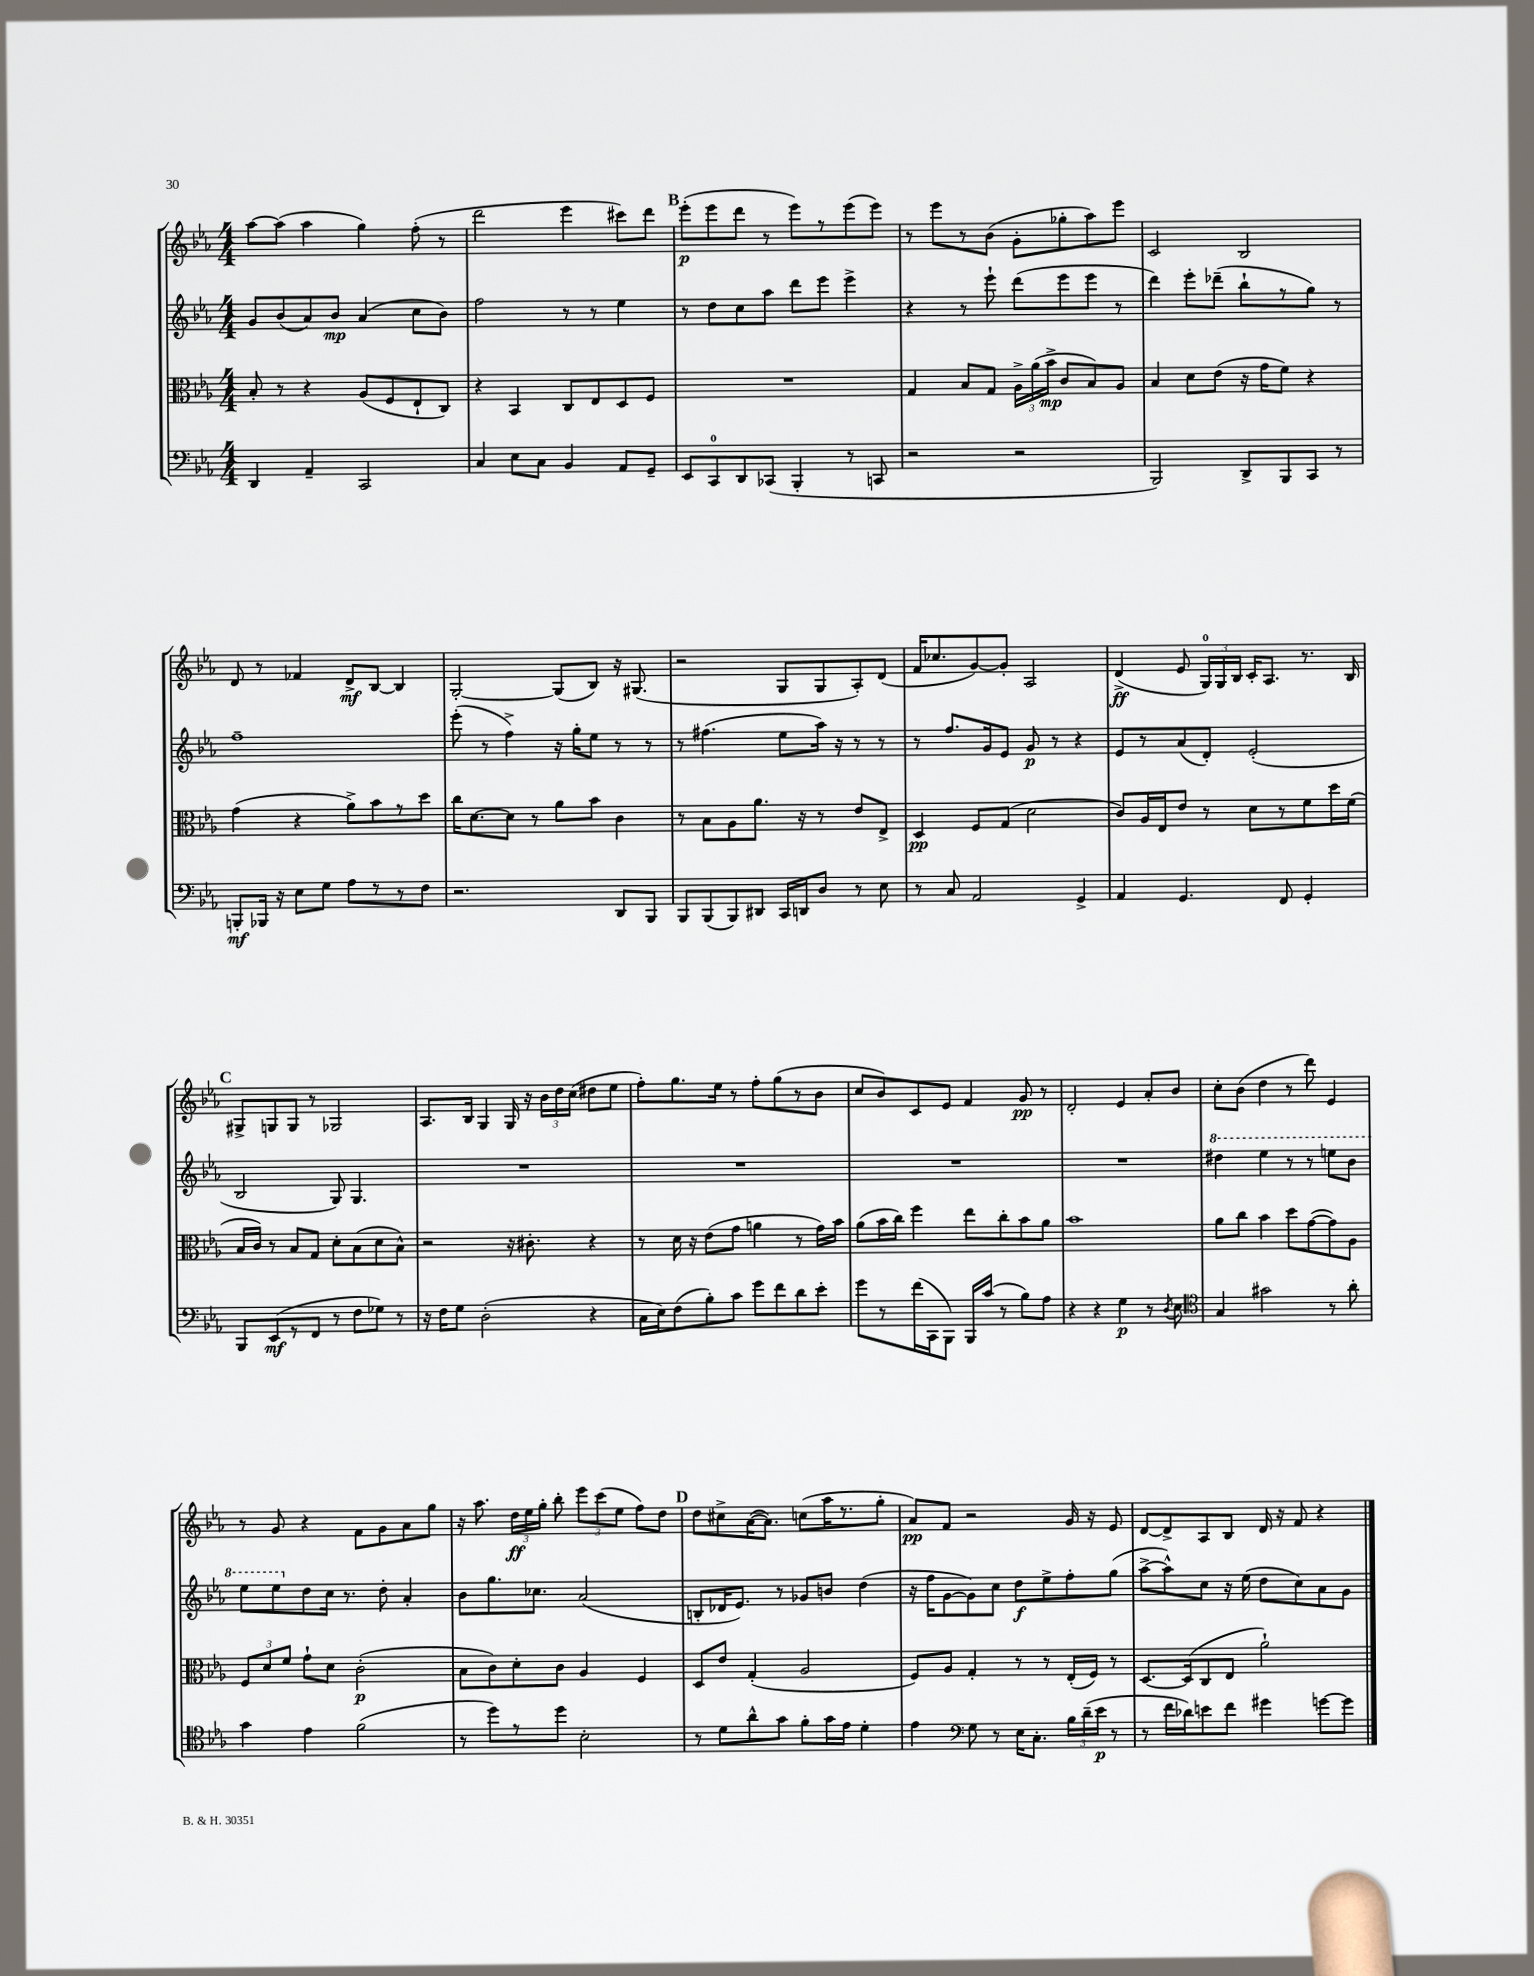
<<
\new StaffGroup <<
\new Staff = "s0" {
    \clef treble \key ees \major \numericTimeSignature \time 4/4
    \autoBeamOff aes''8[~ aes''8]( aes''4 g''4) f''8-.( r8 |
    d'''2 ees'''4 cis'''8[) d'''8] |
    \mark \markup { \bold "B" } ees'''8[-.\p( ees'''8 d'''8] r8 ees'''8[) r8 ees'''8( ees'''8]) |
    r8 ees'''8[ r8 bes'8]( g'8[-. ges''8-. aes''8) ees'''8] |
    c'2 bes2 |
    d'8 r8 fes'4 d'8[->\mf bes8]~ bes4 |
    g2~-. g8[( bes8]) r16 gis8.( |
    r2 g8[ g8 aes8-.) d'8]( |
    f'16[ ces''8. g'8~) g'8]-. aes2 |
    d'4->\ff( ees'8 \tuplet 3/2 { g16[-0) g16 bes16] } c'16[-. aes8.] r8. bes16 |
    \mark \markup { \bold "C" } gis8[-> g8 g8] r8 ges2 |
    aes8.[ bes16] g4 g16 r16 \tuplet 3/2 { bes'16[ d''16 c''16]( } dis''8[ ees''8] |
    f''8[-.) g''8. ees''16] r8 f''8[-. g''8( r8 bes'8] |
    c''8[ bes'8) c'8 ees'8] f'4 g'8\pp r8 |
    d'2-. ees'4 aes'8[-. bes'8] |
    c''8[-. bes'8]( d''4 r8 d'''8) ees'4 |
    r8 g'8 r4 f'8[ g'8 aes'8 g''8] |
    r16 aes''8. \tuplet 3/2 { d''16[\ff ees''16 g''16]-. } bes''8-. \tuplet 3/2 { ees'''8[ c'''8( ees''8] } f''8[) d''8] |
    \mark \markup { \bold "D" } d''8[ cis''8-> aes'16~( aes'8.]) c''8[( aes''16 r8. g''8]-. |
    aes'8[\pp) f'8] r2 g'16 r16 ees'8 |
    d'8[~ d'8-> aes8 bes8] d'16 r16 f'8 r4 \bar "|." |
}
\new Staff = "s1" {
    \clef treble \key ees \major \numericTimeSignature \time 4/4
    \autoBeamOff g'8[ bes'8( aes'8) bes'8]\mp aes'4( c''8[ bes'8]) |
    f''2 r8 r8 ees''4 |
    \mark \markup { \bold "B" } r8 d''8[ c''8 aes''8] d'''8[ ees'''8] ees'''4-> |
    r4 r8 ees'''8-! d'''8[( ees'''8 ees'''8] r8 |
    d'''4) ees'''8[-. des'''8]--( bes''8[-! r8 g''8]) r8 |
    f''1-- |
    ees'''8-.( r8 f''4->) r16 g''16[-. ees''8] r8 r8 |
    r8 fis''4.( ees''8[ aes''16]) r16 r8 r8 |
    r8 f''8.[ g'16 ees'8] g'8\p r8 r4 |
    ees'8[ r8 aes'8( d'8]-.) ees'2-.( |
    \mark \markup { \bold "C" } bes2 g8) g4. |
    R1 |
    R1 |
    R1 |
    R1 |
    \ottava #1 dis'''4 ees'''4 r8 r8 e'''8[ bes''8] |
    ees'''8[ ees'''8 \ottava #0 d''8 c''16] r8. d''8-. aes'4-. |
    bes'8[ g''8. ces''8.] aes'2( |
    \mark \markup { \bold "D" } b8[-. des'16 ees'8.]) r8 ges'8[ b'8] d''4( |
    r16 f''16[ g'8~ g'8) c''8] d''8[\f ees''8-> f''8-. g''8]( |
    aes''8[~-> aes''8-^) c''8] r16 ees''16( d''8[ c''8) aes'8 g'8] \bar "|." |
}
\new Staff = "s2" {
    \clef alto \key ees \major \numericTimeSignature \time 4/4
    \autoBeamOff bes8-. r8 r4 aes8[( f8 ees8-! c8]) |
    r4 bes,4 c8[ ees8 d8 f8] |
    \mark \markup { \bold "B" } R1 |
    g4 bes8[ g8] \tuplet 3/2 { aes16[-> aes'16( bes'16]->\mp } c'8[ bes8) aes8] |
    bes4 d'8[ ees'8]( r16 g'16[ f'8]) r4 |
    g'4( r4 aes'8[->) bes'8 r8 d''8] |
    c''16[ d'8.~ d'8] r8 aes'8[ bes'8] c'4 |
    r8 bes8[ aes8 aes'8.] r16 r8 ees'8[ ees8]-> |
    d4\pp f8[ g8]( d'2 |
    c'8[) aes16 ees16 ees'8] r8 d'8[ r8 f'8 d''16 f'16]( |
    \mark \markup { \bold "C" } bes16[ c'16]) r8 bes8[ g8] d'8[-. bes8( d'8 bes8]-^) |
    r2 r16 cis'8.-. r4 |
    r8 d'16 r16 ees'8[( g'8] a'4 r8 g'16[) bes'16] |
    aes'8[( bes'16 c''16]) f''4 ees''8[ c''8-. bes'8 aes'8] |
    bes'1 |
    aes'8[ c''8] bes'4 d''8[ g'8~( g'8) aes8] |
    \tuplet 3/2 { f8[ d'8 f'8] } g'8[-! d'8] c'2-.\p( |
    bes8[ c'8) d'8-. c'8] aes4 f4 |
    \mark \markup { \bold "D" } d8[ ees'8] g4-.( aes2 |
    f8[) aes8] g4-. r8 r8 ees16[-.( f16]) r8 |
    d8.[~ d16( c8 ees8] aes'2-!) \bar "|." |
}
\new Staff = "s3" {
    \clef bass \key ees \major \numericTimeSignature \time 4/4
    \autoBeamOff d,4 aes,4-- c,2 |
    c4 ees8[ c8] bes,4 aes,8[ g,8]-- |
    \mark \markup { \bold "B" } ees,8[ c,8-0 d,8 ces,8]( bes,,4-. r8 c,8 |
    r2 r2 |
    bes,,2) d,8[-> bes,,8 c,8] r8 |
    b,,8[-.\mf bes,,16] r16 ees8[ g8] aes8[ r8 r8 f8] |
    r2. d,8[ bes,,8] |
    bes,,8[ bes,,8( bes,,8) dis,8] c,16[ d,16 d8] r8 ees8 |
    r8 c8 aes,2 g,4-> |
    aes,4 g,4. f,8 g,4-. |
    \mark \markup { \bold "C" } bes,,8[ ees,8\mf( r8 f,8] r8 f8[ ges8]) r8 |
    r16 f16[ g8] d2-.( r4 |
    c16[ ees16) f8( bes8-.) c'8] g'8[ f'8 d'8 ees'8]-. |
    g'8[ r8 f'16( c,16 bes,,8]) bes,,16[ c'16]( r8 bes8[) aes8] |
    r4 r4 g4\p r8 \acciaccatura { d8 } ees8 |
    \clef tenor g4 gis'2 r8 aes'8-. |
    g'4 ees'4 f'2( |
    r8 d''8[) r8 d''8] bes2-. |
    \mark \markup { \bold "D" } r8 d'8[ aes'8-^ g'8] f'8[-. g'16 ees'16] d'4-. |
    ees'4 \clef bass g8 r8 ees16[ c8.]-. \tuplet 3/2 { bes16[ d'16--( ees'16]\p } r8 |
    r8 f'16[ des'16) e'8 f'8] gis'4 g'8[~ g'8] \bar "|." |
}
>>
>>
\layout { \context { \Score \remove "Bar_number_engraver" } }
